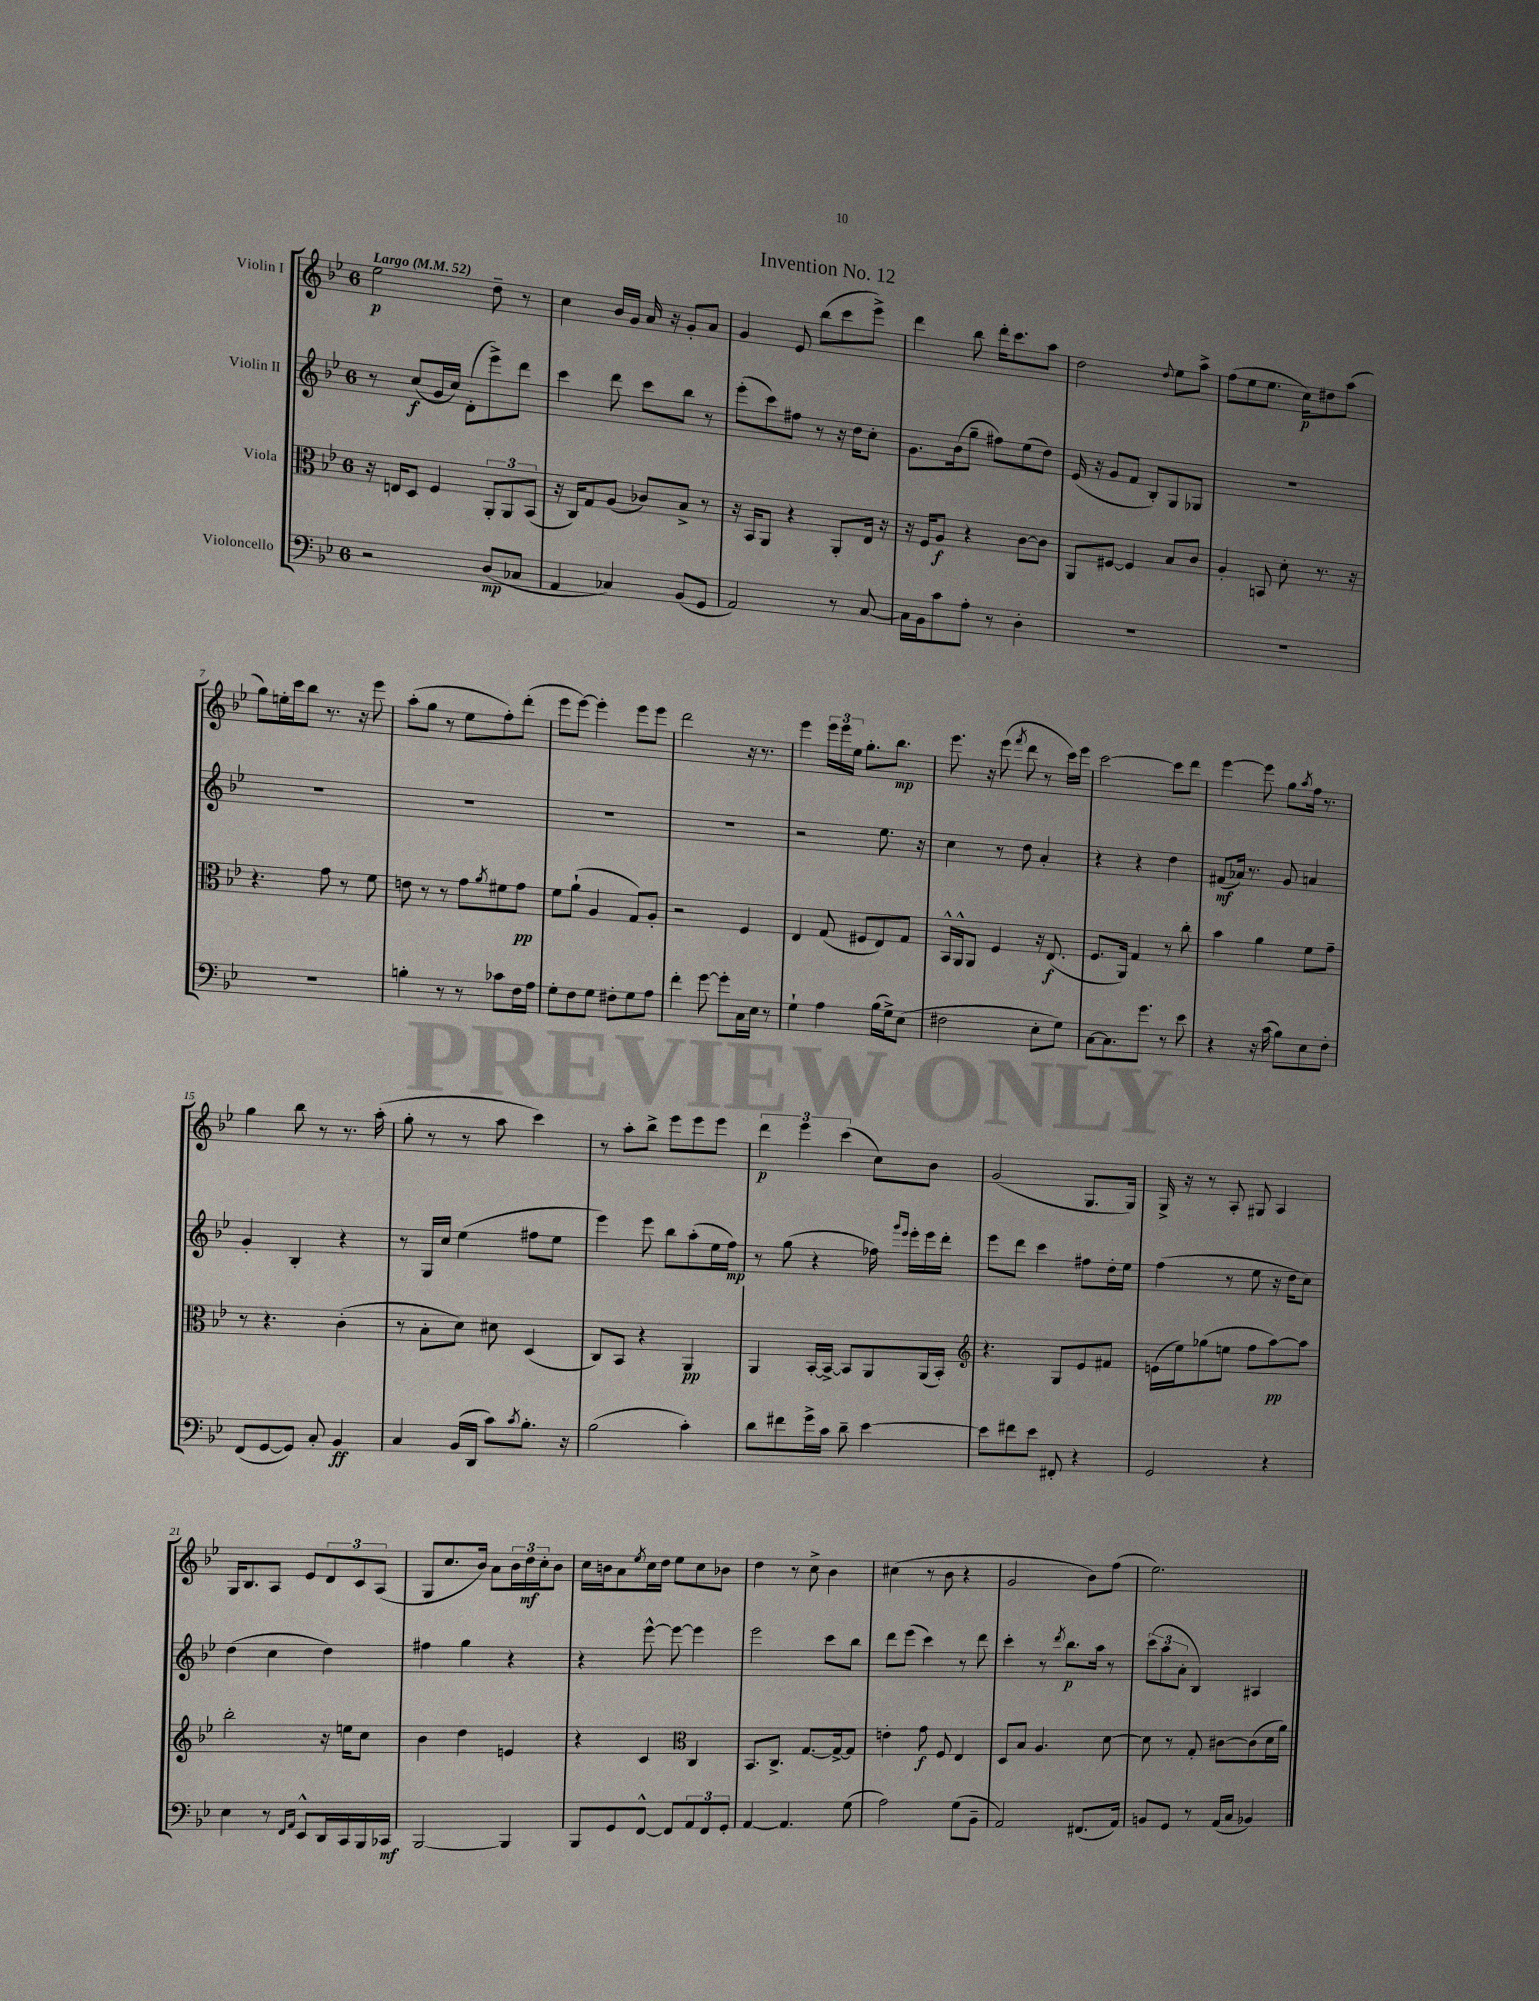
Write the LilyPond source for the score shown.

\header { title = "Invention No. 12" }
<<
\new StaffGroup <<
\new Staff = "s0" \with { instrumentName = "Violin I" } {
    \clef treble \key bes \major \once \override Staff.TimeSignature.style = #'single-digit \time 6/8 \tempo "Largo" 4 = 52
    ees''2\p d''8-- r8 |
    c''4 bes'16 g'16 a'16 r16 g'8-. a'8 |
    g'4 ees'8 bes''8( c'''8 ees'''8->) |
    d'''4 bes''8 d'''16-. c'''8. a''8 |
    d''2 \appoggiatura { d''8 } ees''8 a''8-> |
    f''8( ees''8 ees''8. c''16\p) dis''8 a''8( |
    g''8) e''16-. c'''16 bes''8 r8. r16 ees'''8 |
    a''8-.( g''8 r8 ees''8 f''8-.) d'''8-.( |
    ees'''8 ees'''8~) ees'''4-. ees'''8 ees'''8 |
    d'''2 r16 r8. |
    ees'''4 \tuplet 3/2 { ees'''16 ees'''16 ees''16 } g''8.-. bes''8.\mp |
    ees'''8. r16 ees'''8( \acciaccatura { f'''8 } d'''8 r8 c'''16) ees'''16 |
    c'''2~ c'''8 d'''8 |
    ees'''4~ ees'''8 g''8 \acciaccatura { a''8 } f''16 r8. |
    g''4 bes''8 r8 r8. a''16-.( |
    g''8-. r8 r8 a''8 c'''4) |
    r8 a''8-. bes''8-> ees'''8 ees'''8 ees'''8 |
    \tuplet 3/2 { d'''4\p ees'''4 c'''4( } c''8) bes'8 |
    g'2( g8. g16) |
    g16-> r16 r8 a8-. gis8 a4 |
    g16 bes8. a8 ees'8 \tuplet 3/2 { d'8 c'8 a8( } |
    g8 c''8. bes'16) a'8 \tuplet 3/2 { bes'16 d''16\mf c''16-. } bes'8 |
    c''16 b'16 a'8 \acciaccatura { ees''8 } c''16 d''16 ees''8 c''8 bes'8 |
    d''4 r8 c''8-> bes'4 |
    cis''4( r8 bes'8 r4 |
    g'2 bes'8) f''8( |
    ees''2.) \bar "|." |
}
\new Staff = "s1" \with { instrumentName = "Violin II" } {
    \clef treble \key bes \major \once \override Staff.TimeSignature.style = #'single-digit \time 6/8
    r8 c''8\f( g'16 c''16) d'8-.( ees'''8->) d'''8 |
    c'''4 d'''8 c'''8 bes''8 r8 |
    ees'''8-.( c'''8) fis''8 r8 r16 d''16 c''8-. |
    g'8. bes'16( g''8-- fis''8) ees''8( d''8) |
    ees'16( r16 g'8 f'8 bes8-.) g8 ges8 |
    R2. |
    R2. |
    R2. |
    R2. |
    R2. |
    r2 ees''8. r16 |
    c''4 r8 d''8 a'4-. |
    r4 r4 d''4 |
    fis'8\mf( aes'16) r8. g'8 a'4 |
    g'4-. bes4-. r4 |
    r8 g16 c''16 ees''4( fis''8 ees''8 |
    ees'''4) ees'''8 bes''8 a''8-.( ees''16 f''16\mp) |
    r8 g''8( r4 fes''16) \grace { g'''16 ees'''16 } ees'''16-. ees'''16 d'''16-. |
    ees'''8 d'''8 c'''4 fis''8 d''16-. ees''16 |
    f''4( r8 ees''8 r16 d''16 c''8) |
    d''4( c''4 d''4) |
    fis''4 g''4 r4 |
    r4 ees'''8~-^ ees'''8~ ees'''4 |
    ees'''2 c'''8 bes''8 |
    d'''8 ees'''8( c'''4) r8 d'''8 |
    c'''4-. r8 \acciaccatura { d'''8 } bes''8.\p a''16 r8 |
    \tuplet 3/2 { c'''8( a''8 a'8-. } bes4) ais4 \bar "|." |
}
\new Staff = "s2" \with { instrumentName = "Viola" } {
    \clef alto \key bes \major \once \override Staff.TimeSignature.style = #'single-digit \time 6/8
    r16 e16 d8 f4 \tuplet 3/2 { a,8-. a,8 bes,8( } |
    r16 c16) g8 a8( ces'8) bes8-> r8 |
    r16 bes,16 a,8 r4 a,8-. ees16 r16 |
    r16 f16 a8\f r4 c'8~ c'8 |
    a,8 fis8~ fis4 bes8 c'8 |
    a4-. b,8 d'8-. r8. r16 |
    r4. g'8 r8 f'8 |
    e'8 r8 r8 g'8 \acciaccatura { a'8 } fis'8 g'8\pp |
    f'8 a'8-!( a4 g8) a8-. |
    r2 f4 |
    ees4 g8( fis8 ees8) g8 |
    bes,16-^ a,16-^ a,8 f4 r16 ees8.\f( |
    f8. a,16) g4 r8 c''8-. |
    bes'4 a'4 f'8 g'8-- |
    r8 r4. c'4-.( |
    r8 bes8-. d'8) dis'8 d4( |
    c8) bes,8 r4 a,4\pp |
    a,4 bes,16~-. bes,16~-> bes,8 a,8 a,16( bes,16-.) |
    \clef treble r4. g8 ees'8 fis'8 |
    e'16( ees''16) ges''8( e''8 f''8 a''8~\pp) a''8 |
    bes''2-. r16 e''16 c''8 |
    bes'4 d''4 e'4 |
    r4 c'4 \clef alto c4 |
    bes,8. c8.-> g8.~ g16~-> g8 |
    e'4-. g'8\f f8 ees4 |
    d8 bes8 a4. d'8~ |
    d'8 r8 g8-. cis'8~ cis'8( d'16 a'16) \bar "|." |
}
\new Staff = "s3" \with { instrumentName = "Violoncello" } {
    \clef bass \key bes \major \once \override Staff.TimeSignature.style = #'single-digit \time 6/8
    r2 d8\mp( ces8 |
    a,4 ces4) bes,8( g,8 |
    a,2) r8 c8~ |
    c16 bes,16 c'8 a8-. r8 d4-. |
    R2. |
    R2. |
    R2. |
    b4-. r8 r8 ces'8 f16 a16 |
    g8-. f8 g8 fis8-. g8 a8 |
    f'4-. g'8~ g'8-. c16 ees16 r8 |
    g4-! a4 bes16( g16->) ees8( |
    fis2 ees8-. g8) |
    c8~ c8. g'8. r8 ees'8 |
    r4 r16 c'16( bes8) ees8 f8-. |
    f,8( g,8~ g,8) c8-. bes,4\ff |
    c4 bes,16( d,16 c'8) \acciaccatura { c'8 } bes8.-. r16 |
    bes2( c'4-.) |
    d'8 fis'8 g'16-> c'16 d'8-- ees'4~ |
    ees'8 fis'8 ees'8 fis,8-. r4 |
    g,2 r4 |
    ees4 r8 \grace { f,16 a,16 } ees,8-^ d,16 c,16 bes,,16 ces,16\mf |
    bes,,2~ bes,,4 |
    bes,,8 g,8 f,8~-^ f,8 \tuplet 3/2 { a,8 f,8 g,8-. } |
    a,4~ a,4. g8( |
    a2) g8( bes,8-- |
    a,2) fis,8.( a,16) |
    b,8 g,8 r8 a,16( c16 bes,4) \bar "|." |
}
>>
>>
